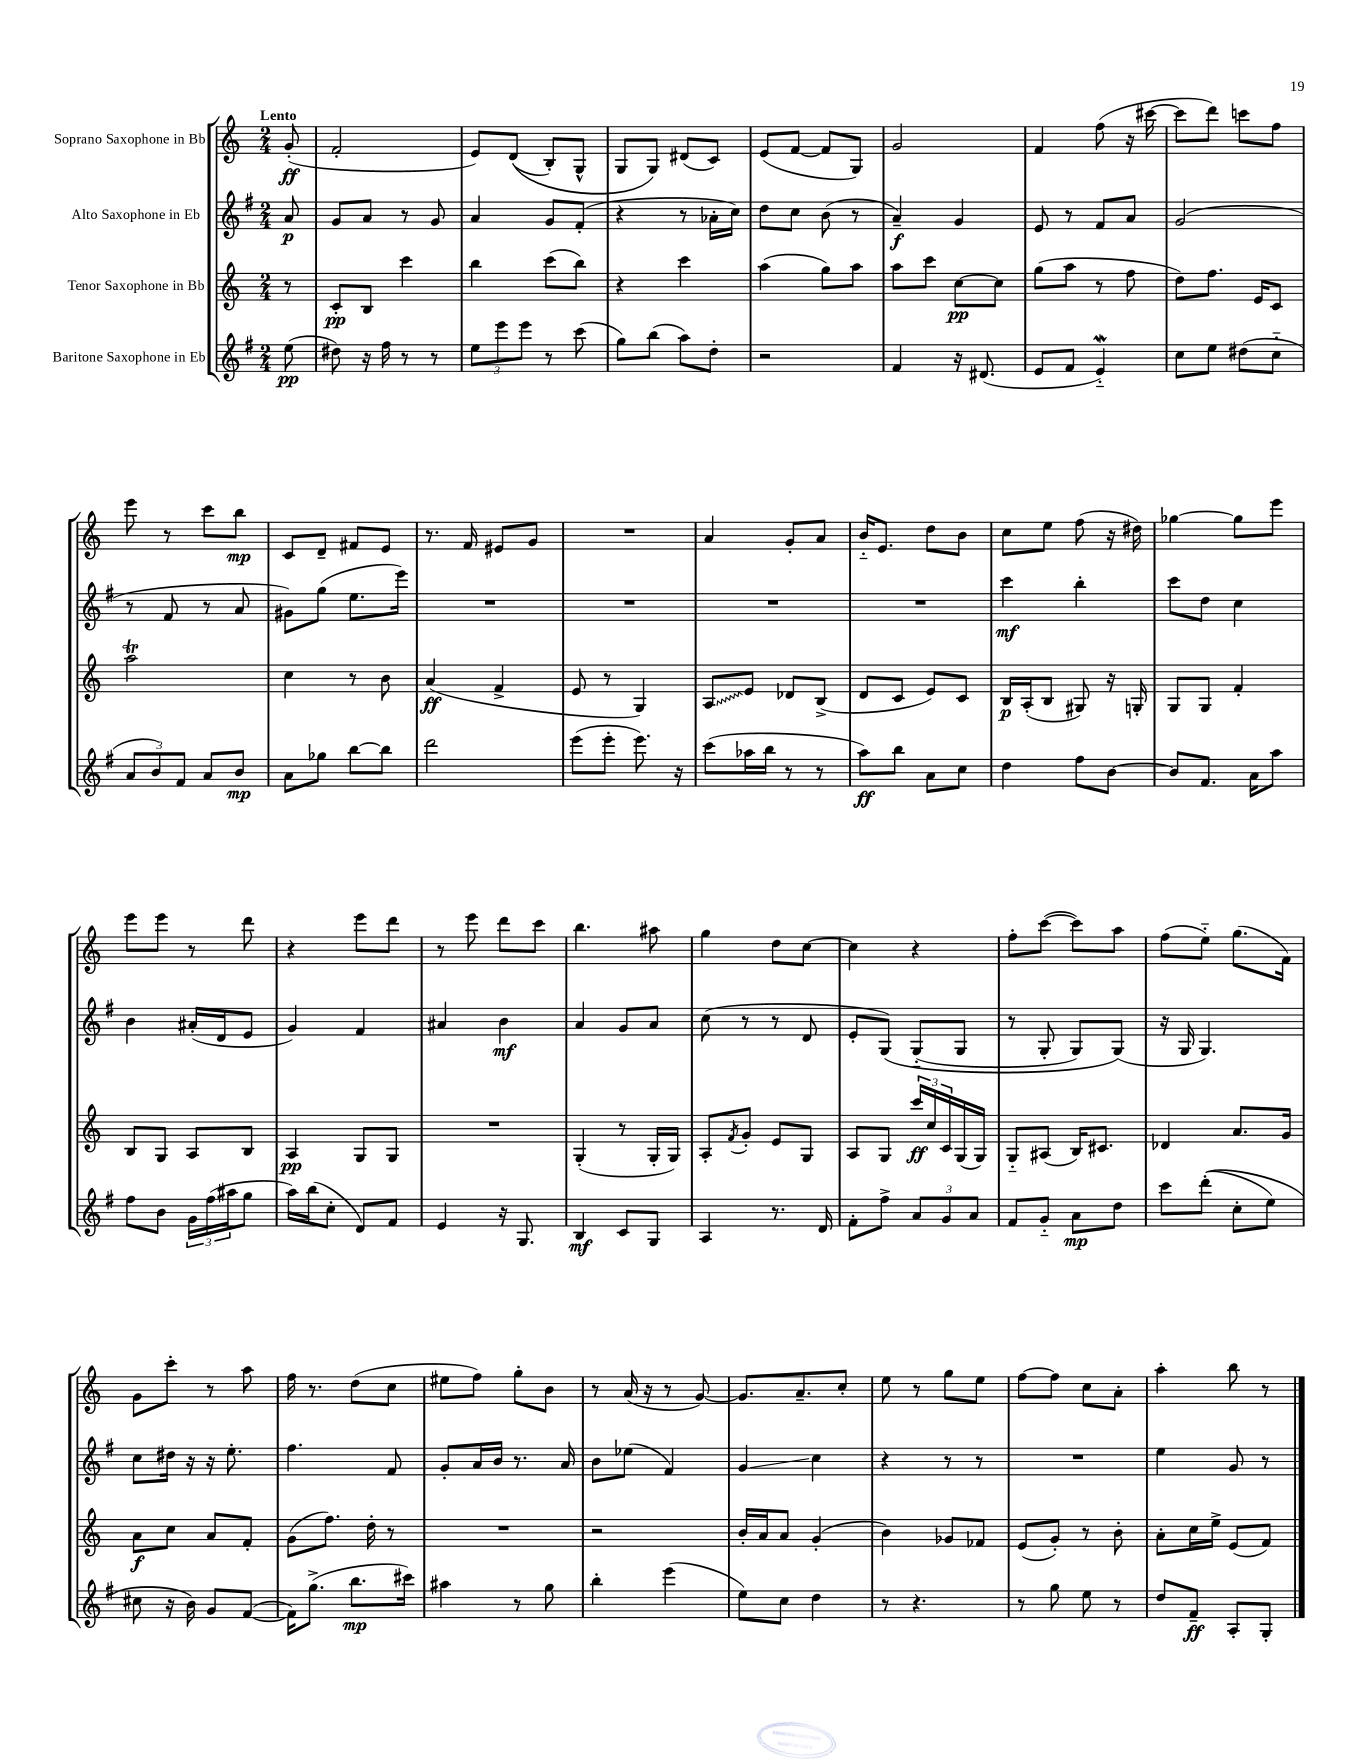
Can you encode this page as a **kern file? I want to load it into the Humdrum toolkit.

**kern	**kern	**kern	**kern
*staff4	*staff3	*staff2	*staff1
*clefG2	*clefG2	*clefG2	*clefG2
*k[f#]	*k[]	*k[f#]	*k[]
*M2/4	*M2/4	*M2/4	*M2/4
(8ee	8r	8a	(8g'
=	=	=	=
8dd#)	8c'	8g	2f'
16r	8B	8a	.
16ff#	.	.	.
8r	4ccc	8r	.
8r	.	8g	.
=	=	=	=
12ee	4bb	4a	8e)
12eee	.	.	.
.	.	.	&((8d
12eee	.	.	.
8r	(8ccc	8g	8B')
(8ccc	8bb)	(8f#'	8G^^
=	=	=	=
8gg)	4r	4r	8G
(8bb	.	.	8G&)
8aa)	4ccc	8r	(8d#
8dd'	.	16a-'	8c)
.	.	16cc)	.
=	=	=	=
2r	(4aa	8dd	(8e
.	.	8cc	[8f
.	8gg)	(8b	8f]
.	8aa	8r	8G)
=	=	=	=
4f#	8aa	4a~)	2g
.	8ccc	.	.
16r	[8cc	4g	.
(8.d#	.	.	.
.	8cc]	.	.
=	=	=	=
8e	(8gg	8e	4f
8f#	8aa	8r	.
4e'~)	8r	8f#	(8ff
.	8ff	8a	16r
.	.	.	[16ccc#
=	=	=	=
8cc	8dd)	(2g	8ccc#]
8ee	8.ff	.	8ddd)
(8dd#	.	.	8ccc
.	16e	.	.
8cc'~	8c	.	8ff
=	=	=	=
12a	2aa	8r	8eee
12b)	.	.	.
.	.	8f#	8r
12f#	.	.	.
8a	.	8r	8ccc
8b	.	8a	8bb
=	=	=	=
8a	4cc	8g#)	8c
8gg-	.	(8gg	8d~
[8bb	8r	8.ee	8f#
8bb]	8b	.	8e
.	.	16eee)	.
=	=	=	=
2ddd	(4a	2r	8.r
.	.	.	16f
.	4f^	.	8e#
.	.	.	8g
=	=	=	=
(8eee	8e	2r	2r
8eee'	8r	.	.
8.eee)	4G)	.	.
16r	.	.	.
=	=	=	=
(8ccc	8A	2r	4a
16aa-	8e	.	.
16bb	.	.	.
8r	8d-	.	8g'
8r	(8B^	.	8a
=	=	=	=
8aa)	8d	2r	16b'~
.	.	.	8.e
8bb	8c	.	.
8a	8e)	.	8dd
8cc	8c	.	8b
=	=	=	=
4dd	16B	4ccc	8cc
.	(16A'	.	.
.	8B	.	8ee
8ff#	8G#)	4bb'	(8ff
[8b	16r	.	16r
.	16G'	.	16dd#)
=	=	=	=
8b]	8G	8ccc	[4gg-
8.f#	8G	8dd	.
.	4f'	4cc	8gg-]
16a	.	.	.
8aa	.	.	8eee
=	=	=	=
8ff#	8B	4b	8eee
8b	8G	.	8eee
24g	8A	(16a#'	8r
(24ff#	.	.	.
.	.	16d	.
24aa#	.	.	.
8gg	8B	8e	8ddd
=	=	=	=
16aa)	4A	4g)	4r
(16bb	.	.	.
8cc'	.	.	.
8d)	8G	4f#	8eee
8f#	8G	.	8ddd
=	=	=	=
4e	2r	4a#	8r
.	.	.	8eee
16r	.	4b	8ddd
8.G	.	.	.
.	.	.	8ccc
=	=	=	=
4B	(4G'	4a	4.bb
8c	8r	8g	.
8G	16G'	8a	8aa#
.	16G)	.	.
=	=	=	=
4A	8A'	(8cc	4gg
.	8qf	.	.
.	8g'	8r	.
8.r	8e	8r	8dd
.	8G	8d	[8cc
16d	.	.	.
=	=	=	=
8f#'	8A	8e'	4cc]
8ff#^	8G	&(8G)	.
12a	24ccc	(8G'~	4r
.	24cc	.	.
12g	24c	.	.
.	(16G	8G	.
12a	.	.	.
.	16G)	.	.
=	=	=	=
8f#	8G'~	8r	8ff'
8g'~	(8A#	8G'	([8ccc
8a	16B)	8G)	8ccc])
.	8.c#	.	.
8dd	.	(8G&)	8aa
=	=	=	=
8ccc	4d-	16r	(8ff
.	.	16G	.
&((8ddd'	.	4.G)	8ee'~)
8cc'	8.a	.	(8.gg
8ee)	.	.	.
.	16g	.	16f)
=	=	=	=
8cc#	8a	8cc	8g
16r	8cc	16dd#	8ccc'
16b&)	.	16r	.
8g	8a	16r	8r
.	.	8.ee'	.
([8f#	8f'	.	8aa
=	=	=	=
16f#])	(8g	4.ff#	16ff
(8.gg^	.	.	8.r
.	8.ff)	.	.
8.bb	.	.	(8dd
.	16dd'	.	.
.	8r	8f#	8cc
16ccc#)	.	.	.
=	=	=	=
4aa#	2r	8g'	8ee#
.	.	16a	8ff)
.	.	16b	.
8r	.	8.r	8gg'
8gg	.	.	8b
.	.	16a	.
=	=	=	=
4bb'	2r	8b	8r
.	.	(8ee-	(16a
.	.	.	16r
(4eee	.	4f#)	8r
.	.	.	[8g)
=	=	=	=
8ee)	16b'	4g	8.g]
.	16a	.	.
8cc	8a	.	.
.	.	.	8.a~
4dd	(4g'	4cc	.
.	.	.	8cc'
=	=	=	=
8r	4b)	4r	8ee
4.r	.	.	8r
.	8g-	8r	8gg
.	8f-	8r	8ee
=	=	=	=
8r	(8e	2r	[8ff
8gg	8g')	.	8ff]
8ee	8r	.	8cc
8r	8b'	.	8a'
=	=	=	=
8dd	8a'	4ee	4aa'
8f#~	16cc	.	.
.	16ee^	.	.
8A'	(8e	8g	8bb
8G'	8f)	8r	8r
==	==	==	==
*-	*-	*-	*-
